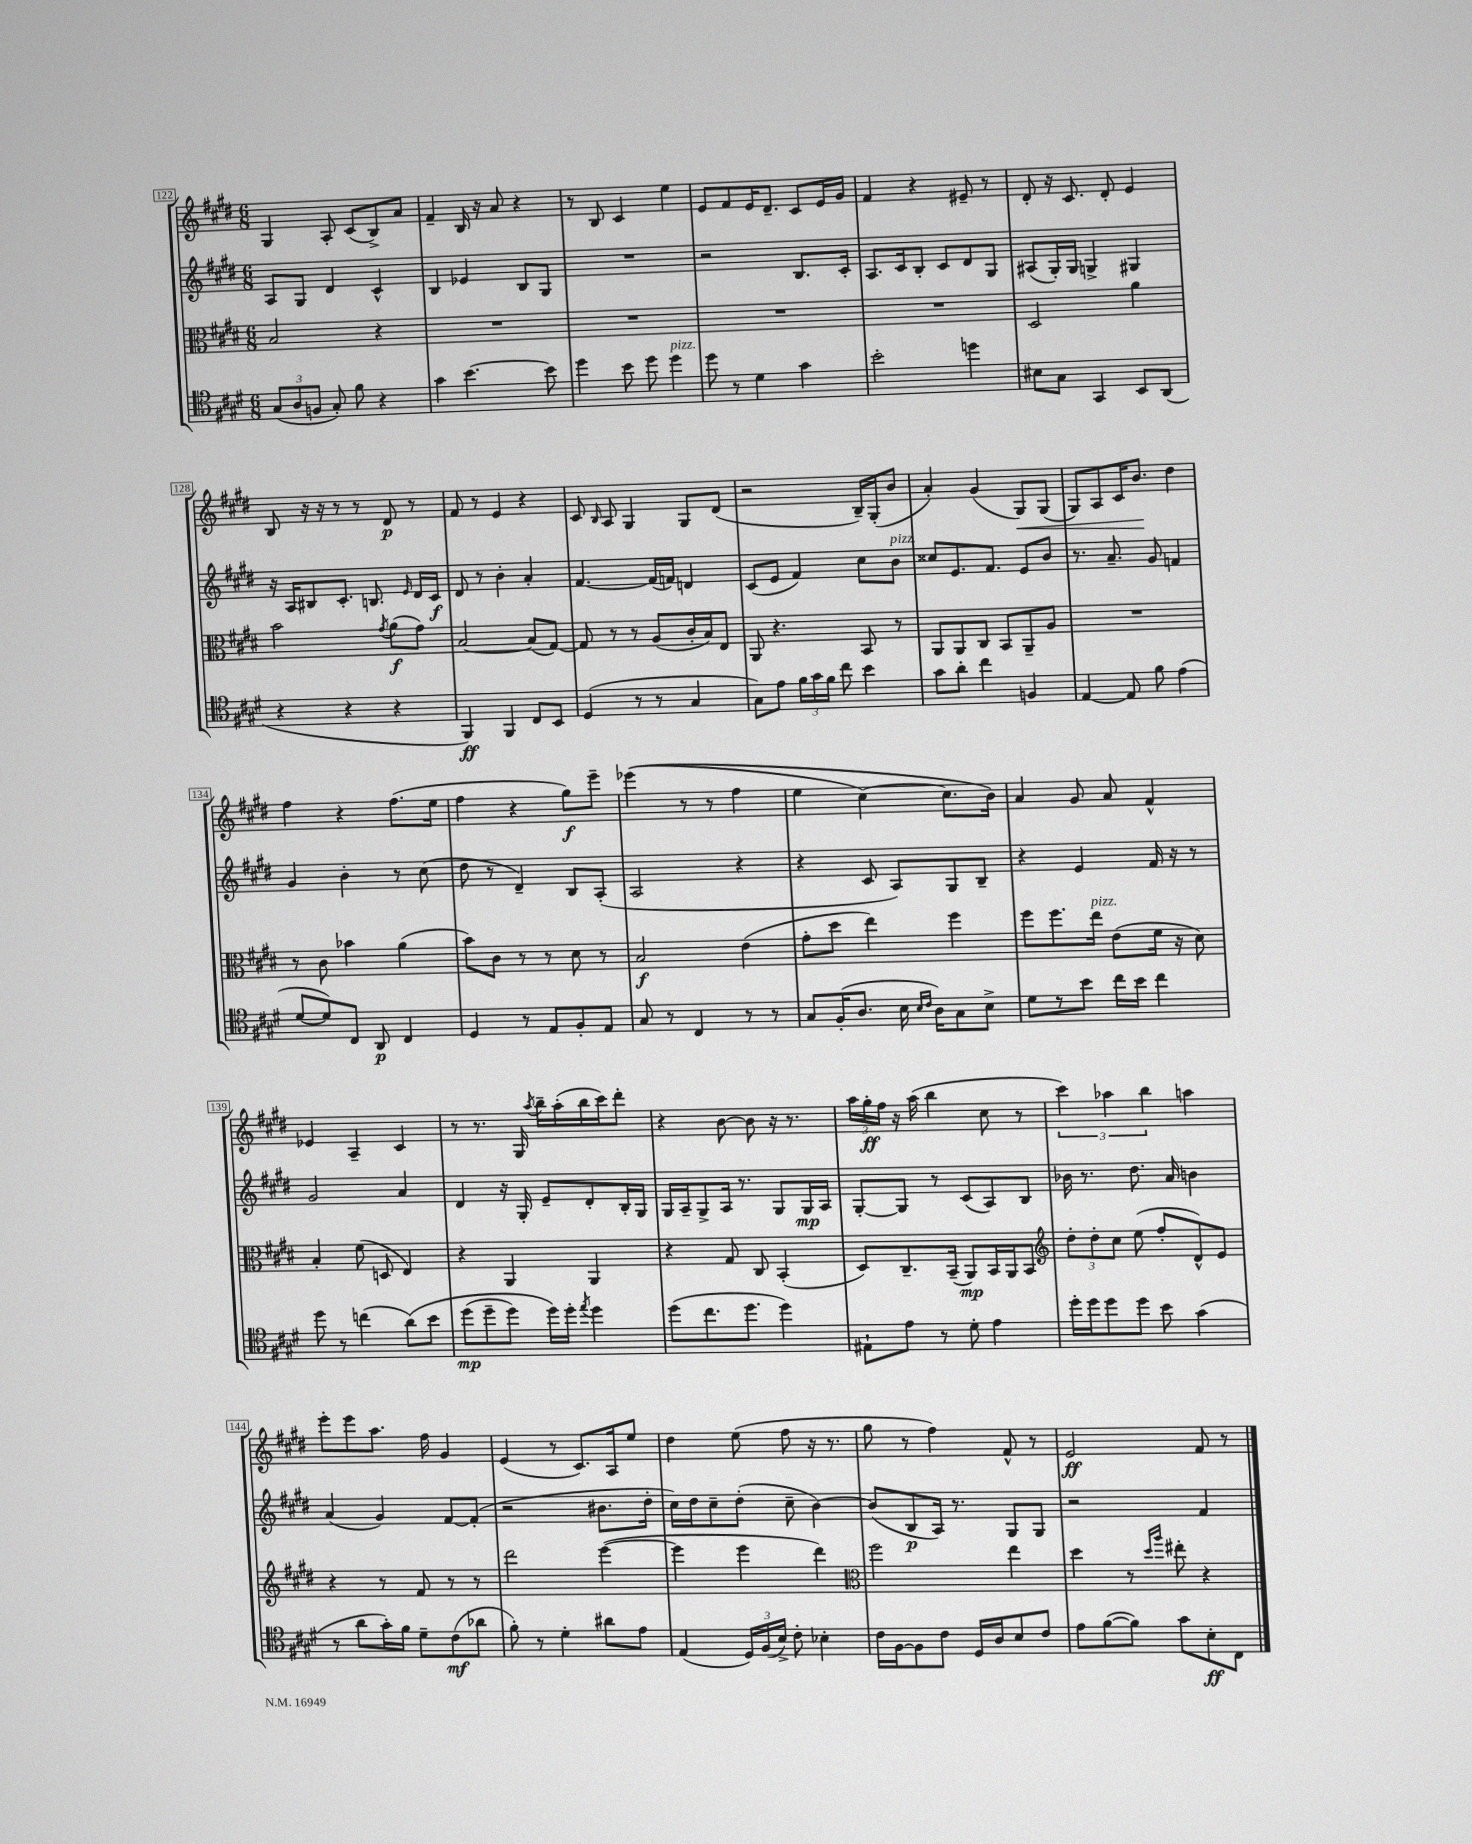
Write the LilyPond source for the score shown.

<<
\new StaffGroup <<
\new Staff = "s0" {
    \clef treble \key e \major \numericTimeSignature \time 6/8
    \autoBeamOff gis4 a8-. cis'8[( b8->) a'8] |
    fis'4-- b16 r16 a'8 r4 |
    r8 b8 cis'4 e''4 |
    e'8[ fis'8 e'16 dis'8.]-- cis'8[ e'16 gis'16] |
    fis'4 r4 eis'8-- r8 |
    dis'8-. r16 cis'8. dis'8-. e'4 |
    b8 r16 r16 r8 r8 dis'8\p r8 |
    fis'8 r8 e'4 r4 |
    cis'8 \grace { b16 } a8 gis4 gis8[ dis'8]( |
    r2 b16[--) gis16-.( b'8] |
    a'4-.) gis'4( gis8[\<) gis8]( |
    gis8[) a8 cis'16 b'8.]\! dis''4 |
    fis''4 r4 fis''8.[( e''16] |
    fis''4 r4 gis''8[\f) e'''8]-- |
    ees'''4(\( r8 r8 fis''4 |
    e''4 cis''4~) cis''8.[ b'16]\) |
    a'4 gis'8 a'8 fis'4-^ |
    ees'4 a4-- cis'4 |
    r8 r8. gis16 \acciaccatura { a''8 } b''16[-- a''16-.( b''16 cis'''16) dis'''8]-. |
    r4 b'8~ b'8 r16 r8. |
    \tuplet 3/2 { a''16[ gis''16-.\ff fis''16] } r16 a''16( b''4 cis''8 r8 |
    \tuplet 3/2 { cis'''4) aes''4 b''4 } a''4 |
    e'''8[-. e'''8 a''8.] fis''16 gis'4 |
    e'4( r8 cis'8.[) a16 e''8] |
    dis''4 e''8( fis''8 r16 r8. |
    gis''8 r8 fis''4) fis'8-^ r8 |
    e'2\ff fis'8 r8 \bar "|." |
}
\new Staff = "s1" {
    \clef treble \key e \major \numericTimeSignature \time 6/8
    \autoBeamOff a8[ gis8] dis'4 cis'4-^ |
    b4 ees'4 b8[ gis8] |
    R2. |
    r2 b8.[ cis'16]-. |
    a8.[ cis'16 b8]-. cis'8[ dis'8 gis8] |
    ais8[( gis16-.) gis16] g4-> gis4 |
    r16 a16[ bis8 cis'8.]-. b8. \grace { e'16 } dis'16[ cis'16]\f |
    dis'8 r8 b'4-. a'4-. |
    fis'4.~ fis'16[( f'16]) d'4 |
    cis'8[( e'8] fis'4) cis''8[ b'8]^\markup { \italic "pizz." } |
    cisis''8[ e'8. fis'8.] e'8[ b'8] |
    r8. a'8.-- gis'8 f'4 |
    gis'4 b'4-. r8 cis''8( |
    dis''8 r8 dis'4--) b8[ a8]-.( |
    a2 r4 |
    r4 cis'8 a8[) gis8 b8]-- |
    r4 e'4 fis'16 r16 r8 |
    gis'2 a'4 |
    dis'4 r16 gis16-. e'8[-- dis'8-. b16-. gis16] |
    gis16[ a16-- gis8-> a16] r8. gis8[ gis16\mp a16] |
    gis8[~-. gis8] r8 cis'8[( a8) b8] |
    bes'16 r8. dis''8. a'16 b'4 |
    a'4( gis'4) fis'8[~ fis'8]-.( |
    r2 bis'8.[ dis''16]-. |
    cis''16[) dis''16 cis''8-- dis''8]-.( cis''8-- b'4~) |
    b'8[( b8\p a16]) r8. gis8[ gis8] |
    r2 fis'4 \bar "|." |
}
\new Staff = "s2" {
    \clef alto \key e \major \numericTimeSignature \time 6/8
    \autoBeamOff b2 r4 |
    R2. |
    R2. |
    R2. |
    R2. |
    dis2 a'4 |
    b'2 \acciaccatura { gis'8 } a'8[\f( gis'8]) |
    b2~ b8[( gis8]~) |
    gis8 r8 r8 a8[( cis'16-. b16) e8] |
    a,8 r4. b,8 r8 |
    a,8[ a,8 cis8] b,8[ a,8-- a8] |
    R2. |
    r8 cis'8 bes'4 a'4( |
    b'8[) cis'8] r8 r8 dis'8 r8 |
    b2\f e'4( |
    gis'8[-. dis''8] e''4) fis''4 |
    fis''8[ fis''8. e''16]^\markup { \italic "pizz." } e'8[( fis'16] r16 dis'8) |
    b4-. fis'8( d8 e4) |
    r4 a,4 a,4 |
    r4 gis8 cis8 b,4-.( |
    dis8[) cis8.-- b,16]--( a,8[\mp) b,16 a,16 b,8] |
    \clef treble \tuplet 3/2 { dis''8[-. dis''8-. cis''8] } e''8( fis''8[-. dis'8-^) e'8] |
    r4 r8 fis'8 r8 r8 |
    dis'''2 e'''4~( |
    e'''4 e'''4 dis'''4) |
    \clef alto fis''2 e''4 |
    dis''4 r8 \grace { dis''16[ a''16] } eis''8-. r4 \bar "|." |
}
\new Staff = "s3" {
    \clef tenor \key e \major \numericTimeSignature \time 6/8
    \autoBeamOff \tuplet 3/2 { gis8[( a8 f8] } gis8-.) fis'8 r4 |
    gis'4 b'4.~ b'8 |
    dis''4 b'8 dis''8 dis''4^\markup { \italic "pizz." } |
    dis''8 r8 dis'4 gis'4 |
    b'2-. d''4 |
    bis8[ gis8] gis,4 b,8[ a,8]( |
    r4 r4 r4 |
    fis,4\ff) fis,4 cis8[ b,8] |
    dis4( r8 r8 gis4 |
    gis8[) e'8] \tuplet 3/2 { fis'16[ gis'16 fis'16] } cis''8 b'4 |
    gis'8[ a'8]-. cis''4 f4 |
    e4~ e8 fis'8 e'4( |
    dis'8[~ dis'8) cis8] a,8\p cis4 |
    dis4 r8 e8[ fis8-. e8] |
    gis8 r8 cis4 r8 r8 |
    gis8[ fis16-.( a8.] b16 \grace { b16[ cis'16] } a16[) gis8 b8]-> |
    dis'8[ r8 b'8] cis''16[ b'16] cis''4 |
    dis''8 r8 c''4( a'8[)\( b'8] |
    dis''8[\mp( dis''8-- dis''8]) dis''16[\) dis''16]-. \acciaccatura { e''8 } dis''4 |
    dis''8[( cis''8. dis''8.] dis''4) |
    eis8[-! e'8] r8 dis'8-. e'4 |
    dis''16[-. dis''16 dis''8 dis''8] b'8 gis'4( |
    r8 a'8[ gis'16-.) fis'16] dis'8[-- cis'8\mf( aes'8] |
    fis'8-.) r8 dis'4-. ais'8[ e'8] |
    e4( \tuplet 3/2 { dis16[) fis16( b16]->) } cis'8-. bes4-. |
    cis'16[ fis16~ fis8 cis'8] dis16[ a16 b8 cis'8] |
    e'8[ fis'8~( fis'8]) gis'8[ b8-.\ff cis8] \bar "|." |
}
>>
>>
\layout { \context { \Score currentBarNumber = #122 \override BarNumber.stencil = #(make-stencil-boxer 0.1 0.3 ly:text-interface::print) } }
